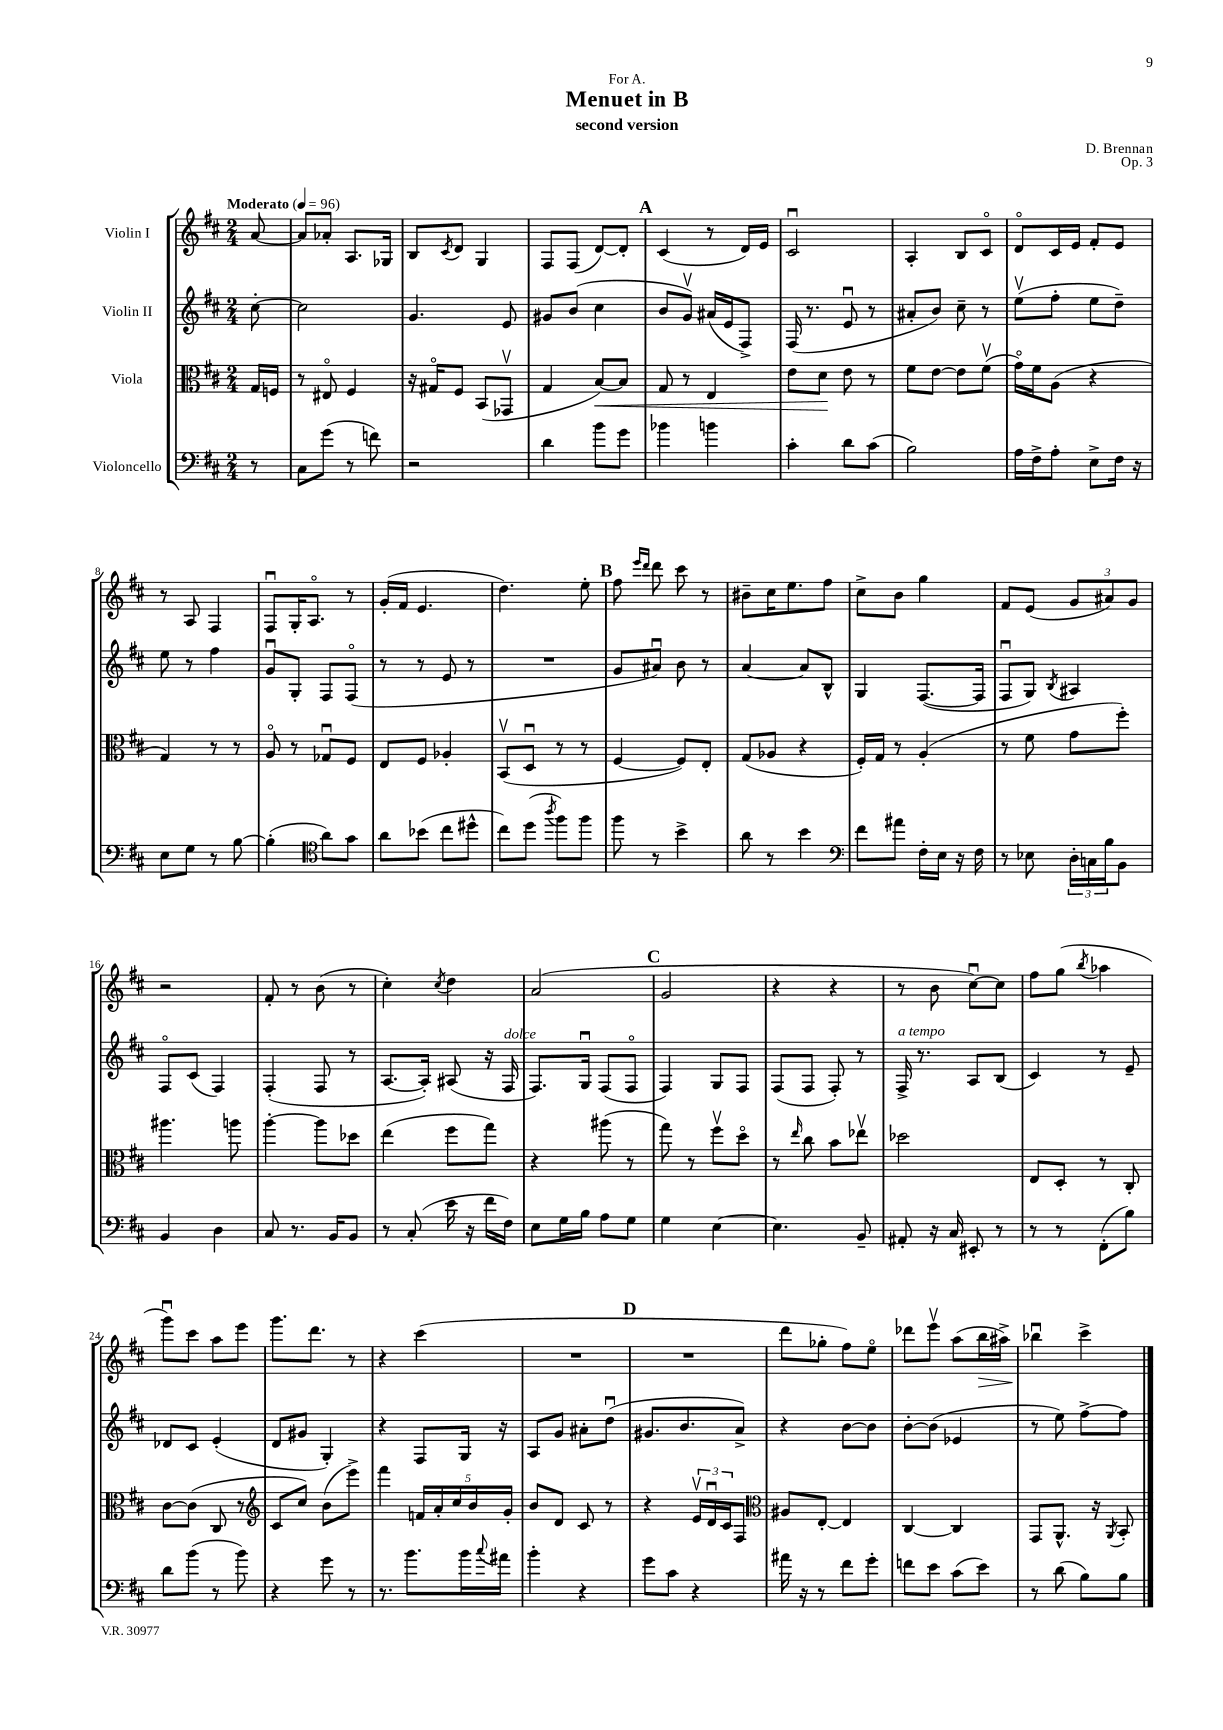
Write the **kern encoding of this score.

**kern	**kern	**kern	**kern
*staff4	*staff3	*staff2	*staff1
*clefF4	*clefC3	*clefG2	*clefG2
*k[f#c#]	*k[f#c#]	*k[f#c#]	*k[f#c#]
*M2/4	*M2/4	*M2/4	*M2/4
*MM96	*MM96	*MM96	*MM96
8r	16G	[8cc#'	[8a
.	16F	.	.
=	=	=	=
8C#	8r	2cc#]	8a]
(8g	8E#o	.	8a-'
8r	4F#	.	8.A
8f)	.	.	.
.	.	.	16G-
=	=	=	=
2r	16r	4.g	8B
.	16G#o	.	.
.	.	.	8qc#
.	8F#	.	8d
.	(8BB	.	4G
.	8GG-v	8e	.
=	=	=	=
4d	4G	8g#	8F#
.	.	(8b	(8F#
8b	[8B)	4cc#	[8d)
8g	8B]	.	8d']
=	=	=	=
4b-	8G	8b	(4c#
.	8r	8gv)	.
4b	4E	(16a#	8r
.	.	16e	.
.	.	8F#^)	16d)
.	.	.	16e
=	=	=	=
4c#'	8e	(16F#	2c#u
.	.	8.r	.
.	8d	.	.
8d	8e	8eu	.
(8c#	8r	8r	.
=	=	=	=
2B)	8f#	8a#'	4A'
.	[8e	8b)	.
.	8e]	8cc#~	8B
.	(8f#v	8r	8c#o
=	=	=	=
16A	16go)	(8eev	8do
16F#^	16f#	.	.
8A'	(8A	8ff#'	16c#
.	.	.	16e
8E^	4r	8ee	8f#'
16F#	.	8dd~)	8e
16r	.	.	.
=	=	=	=
8E	4G)	8ee	8r
8G	.	8r	8A
8r	8r	4ff#	4F#
[8B	8r	.	.
=	=	=	=
(4B']	8Ao	8gu	8F#u
.	8r	8G'	16G'
.	.	.	8.Ao
*clefC4	*	*	*
8a)	8G-u	8F#	.
8g	8F#	(8F#o	8r
=	=	=	=
8a	8E	8r	(16g'
.	.	.	16f#
(8b-	8F#	8r	4.e
8cc#	4A-'	8e	.
8dd#^^	.	8r	.
=	=	=	=
8cc#)	(8BBv	2r	4.dd)
(8dd	8Du	.	.
8qaa	.	.	.
8ff#)	8r	.	.
8ff#	8r	.	8ee'
=	=	=	=
8ff#	[4F#	8g	8ff#
.	.	.	16qqeee
.	.	.	16qqddd
8r	.	8a#u)	8ddd
4b^	8F#])	8b	8ccc#
.	8E'	8r	8r
=	=	=	=
8a	(8G	[4a	8b#~
8r	8A-	.	16cc#
.	.	.	8.ee
4b	4r	8a]	.
.	.	8B^^	8ff#
=	=	=	=
*clefF4	*	*	*
8f#	16F#')	4G	8cc#^
.	16G	.	.
8a#	8r	.	8b
16F#'	(4A'	([8.F#	4gg
16E	.	.	.
16r	.	.	.
16F#	.	16F#]	.
=	=	=	=
8r	8r	8F#u	8f#
8E-	8f#	8G)	(8e
.	.	8qB	.
24D'	8g	4A#	12g
24C	.	.	.
24B	.	.	12a#)
8BB	8ff#')	.	.
.	.	.	12g
=	=	=	=
4BB	4.aa#	8F#o	2r
.	.	(8c#	.
4D	.	4F#)	.
.	8aa	.	.
=	=	=	=
8C#	[4aa'	(4F#'	8f#'
8.r	.	.	8r
.	8aa]	8F#	(8b
16BB	.	.	.
8BB	8dd-	8r	8r
=	=	=	=
8r	(4ee	[8.A	4cc#')
(8C#'	.	.	.
.	.	16A'])	.
.	.	.	8qcc#
16e	8ff#	(8A#	4dd
16r	.	.	.
16f#	8gg)	16r	.
16F#)	.	16F#	.
=	=	=	=
8E	4r	8.F#)	(2a
16G	.	.	.
16B	.	16Gu	.
8A	(8aa#	(8F#	.
8G	8r	8F#o	.
=	=	=	=
4G	8gg)	4F#)	2g
.	8r	.	.
[4E	8ff#v	8G	.
.	8ddo	8F#	.
=	=	=	=
4.E]	8r	(8F#	4r
.	16qqee	.	.
.	8cc#	8F#	.
.	8b	8F#')	4r
8BB~	8ee-v	8r	.
=	=	=	=
8AA#'	2dd-	16F#^	8r
.	.	8.r	.
16r	.	.	8b
16C#	.	.	.
8EE#'	.	8A	[8cc#u)
8r	.	(8B	8cc#]
=	=	=	=
8r	8E	4c#)	8ff#
8r	8D'	.	(8gg
.	.	.	8qbb
(8FF#'	8r	8r	4aa-
8B)	8C#'	8e~	.
=	=	=	=
8d	[8c#	8d-	8gggu)
(8b	(8c#]	8c#	8ccc#
8r	8C#	(4e'	8aa
8b)	8r	.	8eee
=	=	=	=
*	*clefG2	*	*
4r	8c#	8d	8.ggg
.	8cc#)	8g#	.
.	.	.	8.ddd
8g	(8b	4G')	.
8r	8eee^)	.	8r
=	=	=	=
8.r	4fff#	4r	4r
8.b	.	.	.
.	20f	8F#	(4ccc#
.	20a'	.	.
.	20cc#	.	.
16b	.	16G	.
.	20b	.	.
8qqcc#	.	.	.
16a#	.	16r	.
.	20g'	.	.
=	=	=	=
4b'	8b	8A	2r
.	8d	8g	.
4r	8c#	8a#'	.
.	8r	(8ddu	.
=	=	=	=
8g	4r	8.g#	2r
8c#	.	.	.
.	.	8.b	.
4r	24ev	.	.
.	24du	.	.
.	24c#	.	.
.	8F#	8a^)	.
=	=	=	=
*	*clefC3	*	*
16a#	8A#	4r	8ddd
16r	.	.	.
8r	[8E'	.	8gg-'
8f#	4E]	[8b	8ff#)
8g'	.	8b]	8eeo
=	=	=	=
8f	[4C#	[8b'	8ddd-
8e	.	(8b]	8eeev
(8c#	4C#]	4e-	(8aa
8e)	.	.	16bb
.	.	.	16aa#^)
=	=	=	=
8r	8GG	8r	4bb-u
(8d	8.AA^^	8ee)	.
8B)	.	[8ff#^	4ccc#^
.	16r	.	.
.	8qAA	.	.
8B	8BB'	8ff#]	.
==	==	==	==
*-	*-	*-	*-
